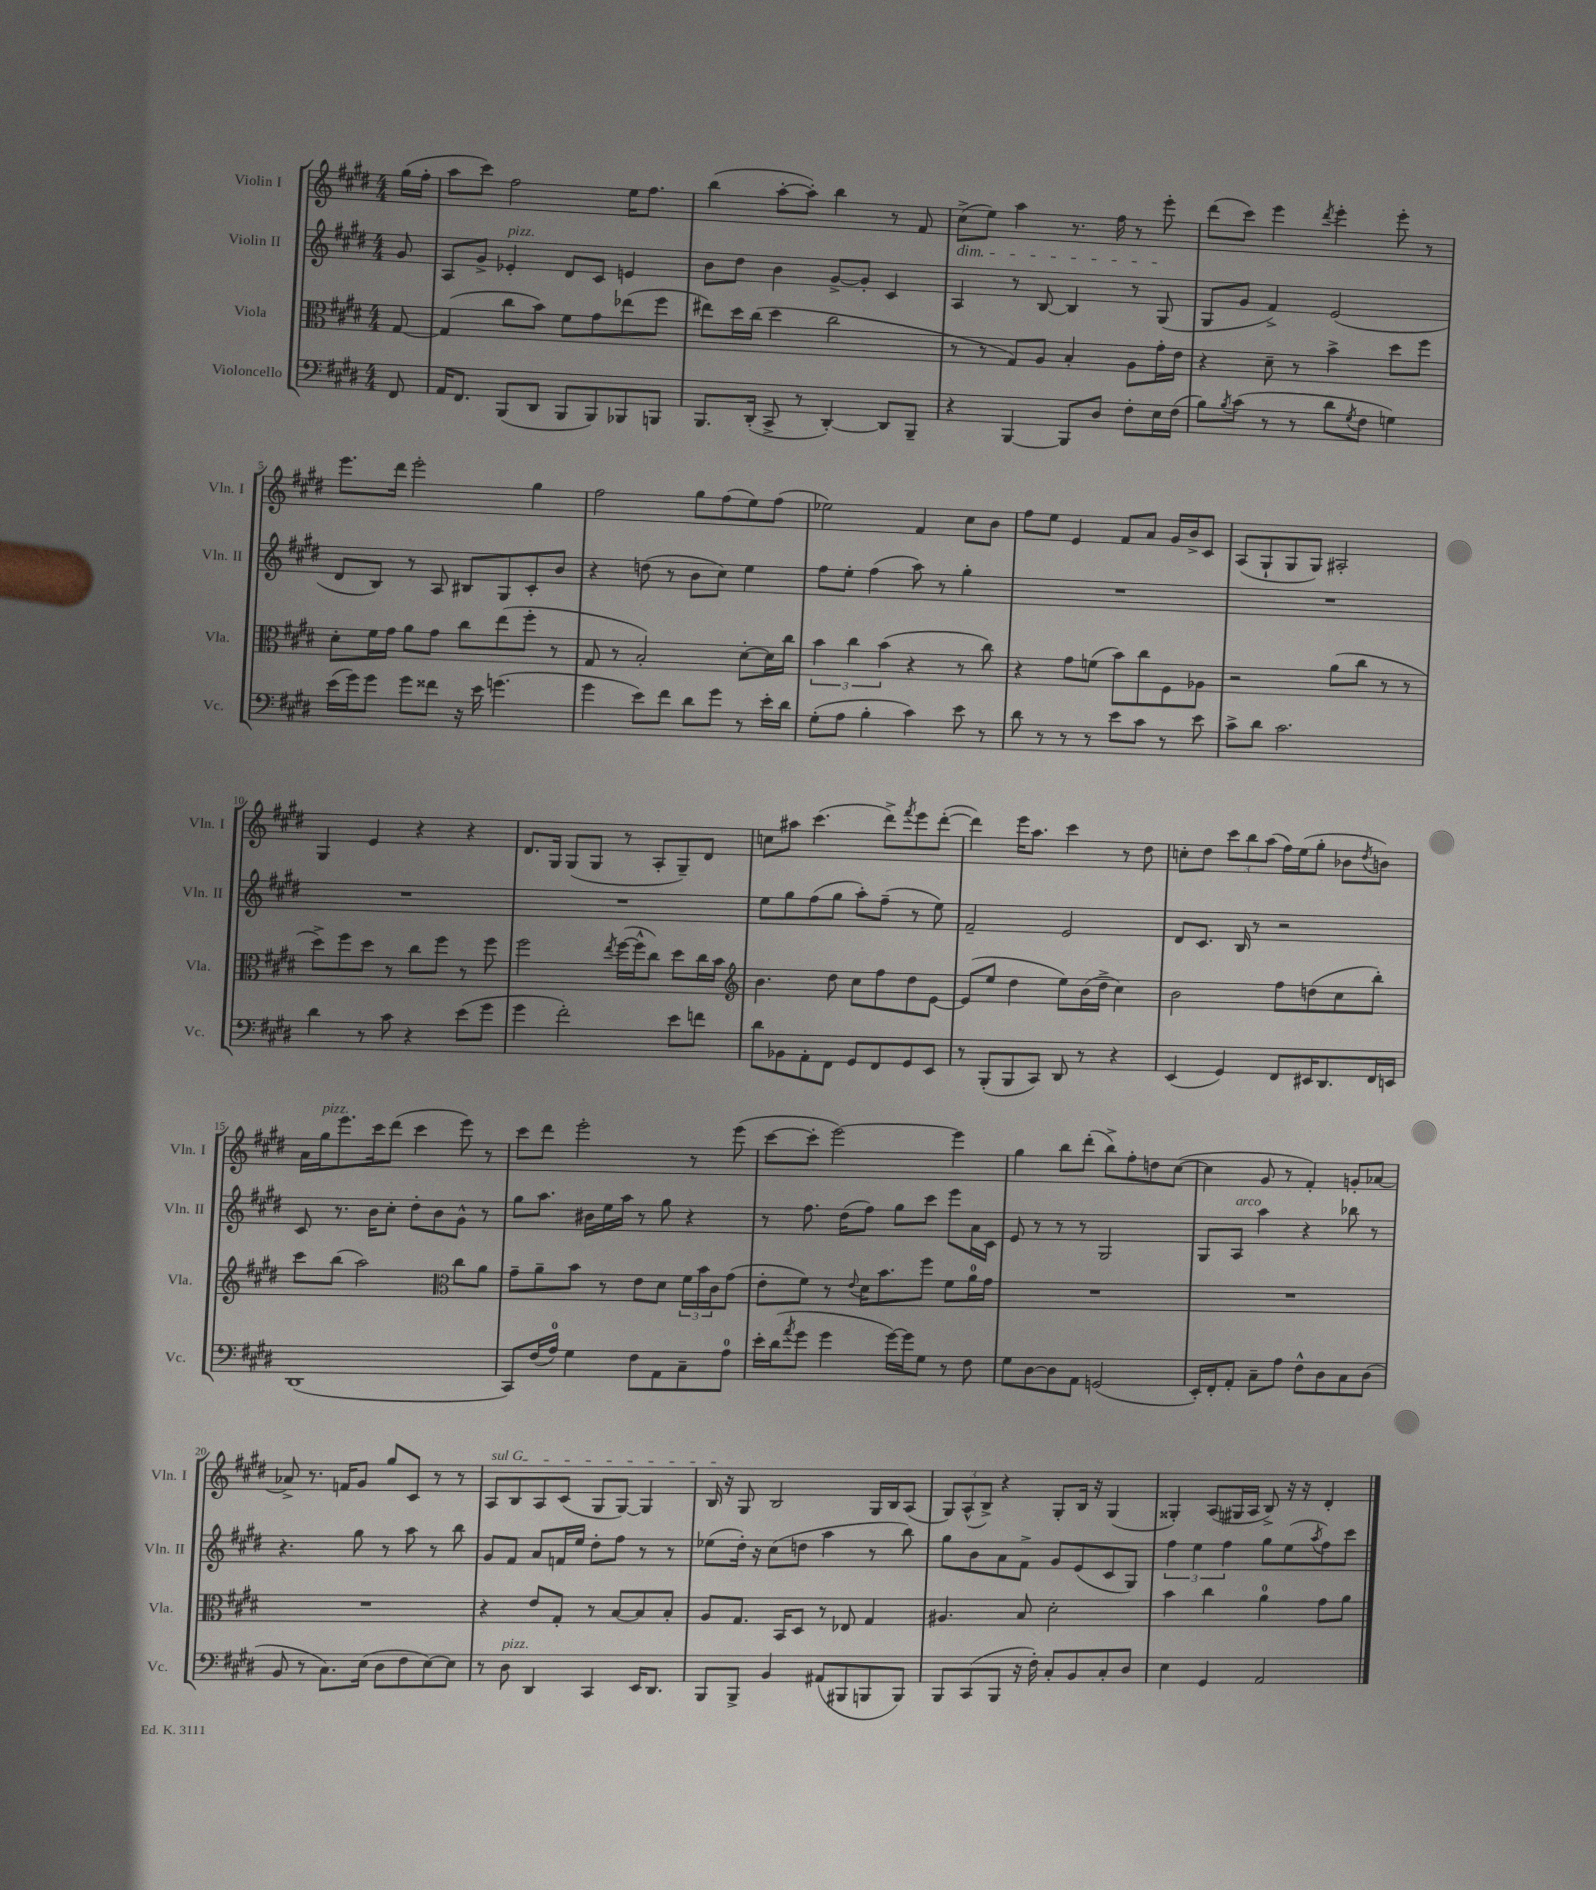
<<
\new StaffGroup <<
\new Staff = "s0" \with { instrumentName = "Violin I" shortInstrumentName = "Vln. I" } {
    \clef treble \key e \major \numericTimeSignature \time 4/4 \partial 8
    gis''16( fis''16-. |
    a''8 cis'''8) fis''2 e''16 fis''8. |
    b''4( a''8~-. a''8-.) b''4 r8 fis'8 |
    cis''8->\dim( e''8) a''4 r8. fis''16 r8 e'''8-.\! |
    dis'''8( cis'''8) e'''4 \acciaccatura { dis'''8 } e'''4-. e'''8-. r8 |
    e'''8. dis'''16 e'''2-. gis''4 |
    fis''2 gis''8 fis''8( e''8) fis''8( |
    ees''2) fis'4 cis''8 b'8 |
    fis''8 e''8 e'4 fis'8 a'8 gis'16 b'16-> cis'8 |
    a8( gis8-! gis8 gis8) ais2-. |
    gis4 e'4 r4 r4 |
    dis'8. gis16 gis8( gis8 r8 a8-. gis8--) dis'8 |
    c''8 ais''8 cis'''4.( dis'''8->) \acciaccatura { fis'''8 } e'''8 dis'''8~-.( |
    dis'''4) e'''16 a''8. cis'''4 r8 dis''8 |
    c''8-. dis''8 \tuplet 3/2 { cis'''8 b''8 a''8( } fis''16) e''16( gis''8-. bes'8 \acciaccatura { dis''8 } b'8) |
    a'16 gis''16^\markup { \italic "pizz." } e'''8. cis'''16 dis'''8( cis'''4 e'''8) r8 |
    cis'''8 dis'''8 e'''2-. r8 e'''8( |
    cis'''8~ cis'''8-. e'''2~) e'''4 |
    gis''4 b''8 dis'''8-.( b''8->) fis''8-. d''8 cis''8~( |
    cis''4 gis'8 r8 fis'4-.) g'8-. aes'8~ |
    aes'8-> r8. f'16 gis'8 gis''8 cis'8 r8 r8 |
    \once \override TextSpanner.bound-details.left.text = \markup { \italic "sul G" } a8\startTextSpan b8 a8 cis'8( gis8 gis8~) gis4 |
    b16\stopTextSpan r16 gis8 b2 gis16 b16 a8( |
    \tuplet 3/2 { gis8) a8-^( b8->) } r4 gis8-. b16 r16 gis4( |
    gisis4-.) a8( gis16 a16 b8->) r16 r16 dis'4-. \bar "|." |
}
\new Staff = "s1" \with { instrumentName = "Violin II" shortInstrumentName = "Vln. II" } {
    \clef treble \key e \major \numericTimeSignature \time 4/4 \partial 8
    gis'8 |
    a8 gis'8-> ees'4-.^\markup { \italic "pizz." } dis'8 cis'8 e'4 |
    b'8 dis''8 b'4 gis'8~-> gis'8-. cis'4 |
    a4 r8 b8~ b4 r8 gis8( |
    gis8 gis'8 fis'4->) e'2( |
    dis'8 b8) r8 a8 bis8 gis8 cis'8-. b'8 |
    r4 d''8( r8 b'8 cis''8) e''4 |
    fis''8 e''8-. fis''4( a''8) r8 gis''4-. |
    R1 |
    R1 |
    R1 |
    R1 |
    e''8 gis''8 fis''8( gis''8 a''8-.) fis''8--( r8 e''8) |
    fis'2-- e'2 |
    dis'8 cis'8. b16 r8 r2 |
    cis'8 r8. b'16 cis''8-. dis''8-. b'8 gis'8-^ r8 |
    gis''8 a''8. bis'16 e''16 a''16 r8 gis''8 r4 |
    r8 fis''8. dis''16( fis''8) gis''8 cis'''8 e'''8 a'16 cis'16 |
    e'8 r8 r8 r8 gis2 |
    gis8 a8^\markup { \italic "arco" } a''4 r4 bes''8 r8 |
    r4. gis''8 r8 a''8 r8 b''8 |
    gis'8 fis'8 a'8 f'16 e''16 dis''8-. fis''8 r8 r8 |
    ees''8( dis''16-.) r16 cis''8( d''8 a''4 r8 b''8) |
    gis''8 b'8 a'8 fis'8-> gis'8 e'8( cis'8 gis8) |
    \tuplet 3/2 { fis''4 e''4 fis''4 } gis''8 e''8( \acciaccatura { a''8 } fis''8) cis'''8 \bar "|." |
}
\new Staff = "s2" \with { instrumentName = "Viola" shortInstrumentName = "Vla." } {
    \clef alto \key e \major \numericTimeSignature \time 4/4 \partial 8
    gis8~ |
    gis4( cis''8 b'8) fis'8 gis'8 ees''8( fis''8 |
    eis''8) dis''16 cis''16( dis''4 cis''2 |
    r8 r8 gis8) a8 b4-. a8 gis'16-. e'16 |
    r4 dis'8-- r8 b'4-> dis''8 fis''8 |
    dis'8-. fis'16 gis'16 a'8 gis'8 cis''8 e''8( fis''8-. r8 |
    gis8 r8 b2-.) dis'8~-. dis'16 cis''16 |
    \tuplet 3/2 { b'4 cis''4 b'4( } r4 r8 cis''8) |
    r4 gis'8 f'8( b'8) cis''8 fis8 aes8 |
    r2 a'8( cis''8 r8 r8 |
    dis''8->) fis''8 dis''8 r8 cis''8 fis''8 r8 fis''8 |
    fis''2 \acciaccatura { e''8 } fis''16~( fis''16-^ cis''8) dis''8 cis''16 b'16 |
    \clef treble b'4. dis''8 cis''8 fis''8 dis''8 e'8~ |
    e'8( e''8 dis''4 e''8) b'16( dis''16-> cis''4) |
    b'2 fis''8 d''8( cis''8 b''8-.) |
    cis'''8 b''8( a''2) \clef alto cis''8 a'8 |
    gis'8-- a'8-- b'8 r8 e'8 dis'8 \tuplet 3/2 { fis'16 b'16 cis'16 } gis'8( |
    e'8-. fis'8) r8 \appoggiatura { e'8 } dis'16 b'8. fis''8 fis'8 a'16-0 gis'16 |
    R1 |
    R1 |
    R1 |
    r4 e'8 gis8-. r8 b8~ b8 b8-. |
    a8 gis8. b,16 dis8 r8 ees8 gis4 |
    ais4. b8 dis'2-. |
    b'4 cis''4 a'4-0 gis'8 a'8 \bar "|." |
}
\new Staff = "s3" \with { instrumentName = "Violoncello" shortInstrumentName = "Vc." } {
    \clef bass \key e \major \numericTimeSignature \time 4/4 \partial 8
    fis,8 |
    a,16 fis,8. b,,8( dis,8 b,,8 b,,8) bes,,8 b,,8 |
    b,,8. dis,16-.( cis,8-> r8 dis,4~-.) dis,8 b,,8-- |
    r4 b,,4~ b,,8 dis8 fis8-. e16 fis16( |
    b8) \acciaccatura { b8 } cis'8( r8 r8 dis'8 \acciaccatura { gis8 } fis8 g4) |
    e'16( gis'16) gis'8 gis'8 fisis'8 r16 e'16 g'4.( |
    gis'4 e'8) fis'8 dis'8 gis'8 r8 e'16-. dis'16 |
    gis8-.( a8 b4-. cis'4) e'8 r8 |
    dis'8 r8 r8 r8 e'8 cis'8 r8 e'8 |
    cis'8-> dis'8 cis'2. |
    dis'4 r8 cis'8 r4 e'8( gis'8 |
    gis'4 fis'2-.) e'8 f'8 |
    dis'8 bes,8 a,8-. fis,8 gis,8 fis,8 gis,8 e,8 |
    r8 b,,8-.( b,,8 cis,8) dis,8 r8 r4 |
    e,4( gis,4) fis,8 eis,16 dis,8. fis,16 e,16 |
    dis,1( |
    cis,8) fis16( a16-0) gis4 fis8 a,8 cis8-- a8-0 |
    e'16-. dis'16( \acciaccatura { a'8 } gis'8 gis'4 gis'16~) gis'16 gis8 r8 fis8 |
    gis8 dis8~ dis8 a,8 g,2( |
    e,16-.) fis,16-. a,8-. cis8-- a8 fis8-^ dis8 cis8 dis8( |
    b,8 r8 cis8.) e16( dis8 fis8 e8~) e8 |
    r8 dis8^\markup { \italic "pizz." } dis,4 cis,4 e,16 dis,8. |
    b,,8 b,,8-> b,4 ais,8( bis,,8 b,,8 b,,8) |
    b,,8 cis,8( b,,8 r16 fis16-.) cis8-. b,8 cis8-. dis8 |
    e4 gis,4 a,2 \bar "|." |
}
>>
>>
